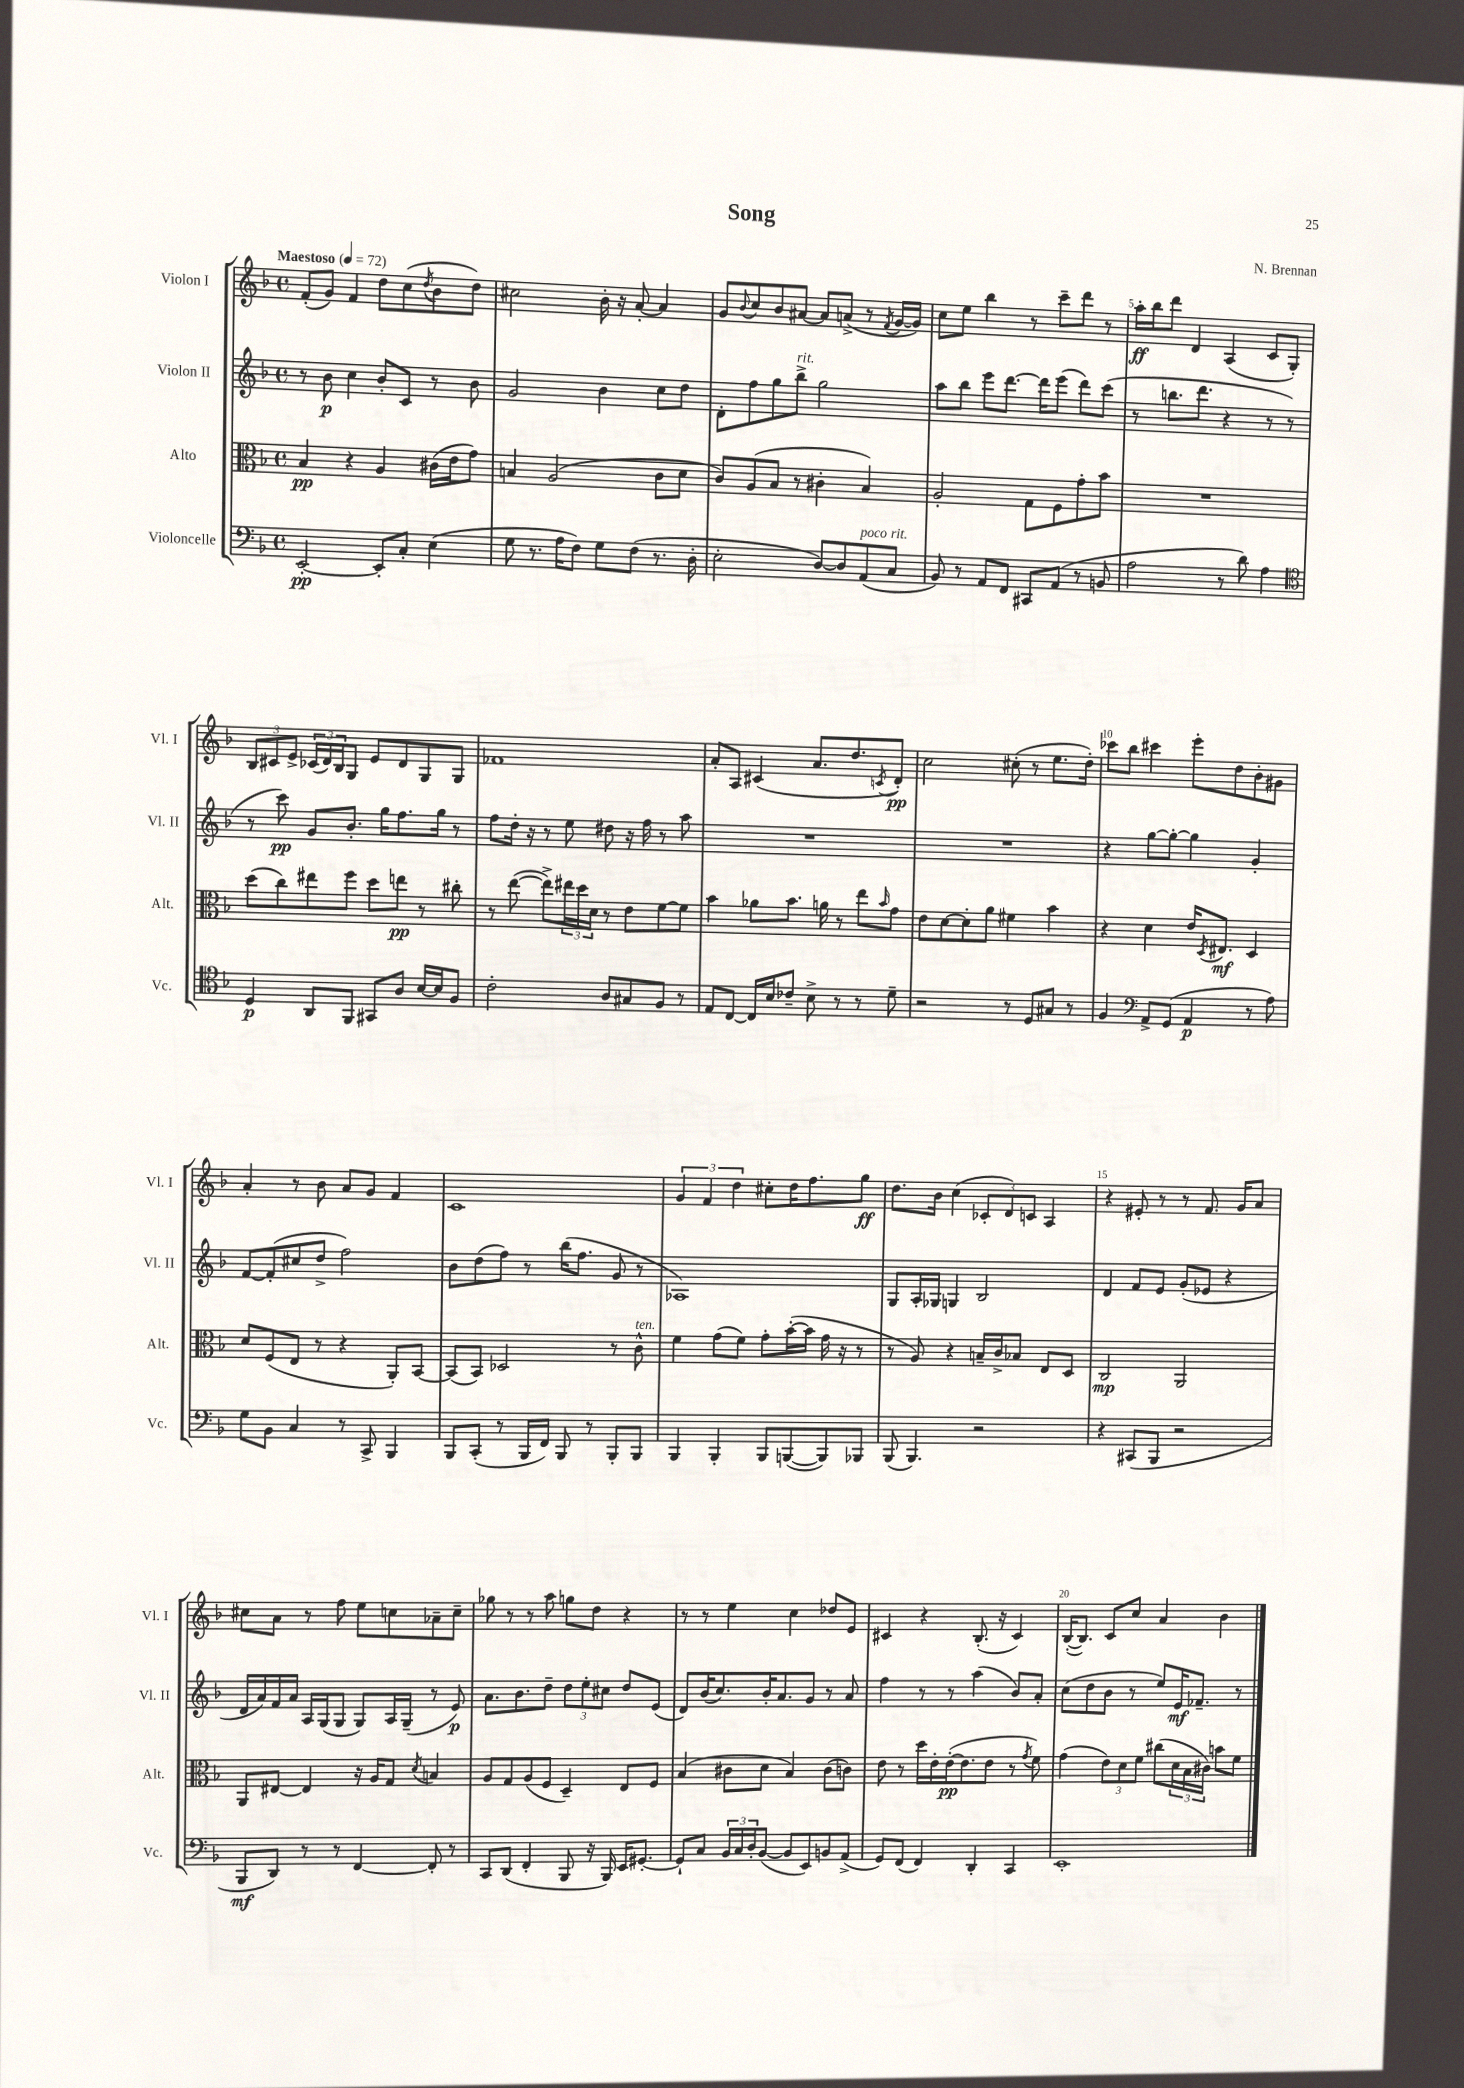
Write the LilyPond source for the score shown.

\header { title = "Song" composer = "N. Brennan" }
<<
\new StaffGroup <<
\new Staff = "s0" \with { instrumentName = "Violon I" shortInstrumentName = "Vl. I" } {
    \clef treble \key f \major \defaultTimeSignature \time 4/4 \tempo "Maestoso" 4 = 72
    f'8-.( g'8) f'4 d''8 c''8( \acciaccatura { d''8 } bes'8 d''8) |
    cis''2 bes'16-. r16 a'8~-. a'4 |
    g'8 \appoggiatura { bes'8 } c''8 bes'8 ais'8~ ais'8 a'8->( r8 \acciaccatura { f'8 } g'16~ g'16) |
    c''8 e''8 bes''4 r8 c'''8-- d'''8 r8 |
    a''16-.\ff bes''16 d'''8 d'4 a4( c'8 g8-.) |
    \tuplet 3/2 { bes8 cis'8 e'8-> } \tuplet 3/2 { ces'16( d'16) bes16 } g8 e'8 d'8 g8 g8 |
    fes'1 |
    a'8-. a8 cis'4( a'8. d''8. \acciaccatura { c'8 } d'8-.\pp) |
    c''2 cis''8-.( r8 e''8. d''16-.) |
    ces'''8 bes''8 cis'''4 e'''8-. d''8 bes'8-. gis'8 |
    a'4-. r8 bes'8 a'8 g'8 f'4 |
    c'1 |
    \tuplet 3/2 { g'4 f'4 d''4 } cis''8-. d''16 f''8. g''8\ff |
    d''8. bes'16 c''4( \tuplet 3/2 { ces'8-. d'8) c'8 } a4 |
    r4 eis'8-. r8 r8 f'8. g'16 a'8 |
    cis''8 a'8 r8 f''8 e''8 c''8 aes'8-- c''8-- |
    ges''8 r8 r8 a''8 g''8 d''8 r4 |
    r8 r8 e''4 c''4 des''8 e'8 |
    cis'4 r4 bes8.-.( r16 cis'4) |
    bes16~-.( bes8.) c'8 c''8 a'4 bes'4 \bar "|." |
}
\new Staff = "s1" \with { instrumentName = "Violon II" shortInstrumentName = "Vl. II" } {
    \clef treble \key f \major \defaultTimeSignature \time 4/4
    r8 bes'8\p c''4 bes'8-. c'8 r8 bes'8 |
    g'2 bes'4 c''8 d''8 |
    d'8-. f''8 g''8 bes''8->^\markup { \italic "rit." } g''2 |
    a''8 bes''8 e'''8 d'''8.~ d'''16 e'''8( d'''8) c'''8( |
    r8 b''8. d'''8. r4 r8 r8 |
    r8 c'''8\pp) g'8 bes'8.-. g''16 f''8. g''16 r8 |
    f''8 d''16-. r16 r8 e''8 dis''8 r16 f''16 r8 a''8 |
    R1 |
    R1 |
    r4 g''8~ g''8~-. g''4 g'4-. |
    f'8~ f'8-.( cis''8 d''8-> f''2) |
    bes'8 d''8( f''8) r8 bes''16( f''8. g'8 r8 |
    aes1) |
    g8 a16-. ges16 g4 bes2 |
    d'4 f'8 e'8 g'8-.( ees'8 r4 |
    d'16 a'16) f'16 a'16 a16 g16( g8 g8) a16 g16--( r8 e'8\p) |
    a'8. bes'8. d''8-- \tuplet 3/2 { d''8 e''8-. cis''8 } d''8 e'8( |
    d'8) bes'16( c''8.) bes'16-. a'8. g'8 r8 a'8 |
    f''4 r8 r8 a''4( bes'8) a'8-. |
    c''8( d''8 bes'8 r8 e''8) e'16\mf fes'8.-- r8 \bar "|." |
}
\new Staff = "s2" \with { instrumentName = "Alto" shortInstrumentName = "Alt." } {
    \clef alto \key f \major \defaultTimeSignature \time 4/4
    bes4\pp r4 a4 cis'16( e'16 g'8) |
    b4 a2( c'8 d'8 |
    c'8) a8( bes8 r8 cis'4-. bes4) |
    a2-. g8 f8 g'8-. bes'8 |
    R1 |
    d''8( c''8) eis''8 f''8 d''8 e''8\pp r8 cis''8-. |
    r8 e''8~( e''8->) \tuplet 3/2 { eis''16 d''16 d'16 } r8 e'8 f'8~ f'8 |
    bes'4 aes'8 bes'8. a'16 r8 e''8 \grace { bes'16 } g'8 |
    e'8 d'8~ d'8-. a'8 fis'4 bes'4 |
    r4 d'4 e'16 \acciaccatura { d8 } eis8.\mf d4 |
    d'8 f8( e8 r8 r4 a,8-.) bes,8~ |
    bes,8( bes,8) des2 r8 c'8-^^\markup { \italic "ten." } |
    f'4 g'8( f'8) g'8-. bes'16~-.( bes'16 g'16 r16 r8 |
    r8 a8) r4 b16-- c'16-> bes8 e8 d8 |
    c2\mp a,2 |
    a,8 eis8~ eis4 r16 a16 g8 \acciaccatura { d'8 } b4 |
    a8 g8 a8( f8 d4--) e8 f8 |
    bes4( cis'8 d'8 bes4) cis'8( c'8) |
    e'8 r8 d''16 e'16-. e'16~-.\pp( e'8. e'8 r8 \acciaccatura { g'8 } f'8) |
    g'4( \tuplet 3/2 { e'8) d'8 f'8 } cis''8( \tuplet 3/2 { d'16 bes16 cis'16) } b'8 f'8 \bar "|." |
}
\new Staff = "s3" \with { instrumentName = "Violoncelle" shortInstrumentName = "Vc." } {
    \clef bass \key f \major \defaultTimeSignature \time 4/4
    e,2~-.\pp e,8-. c8-. e4( |
    g8 r8. a16 f8) g8 f8( r8. d16-. |
    e2-. d8~) d8 a,8^\markup { \italic "poco rit." }( c8 |
    bes,8) r8 a,8 f,8 cis,8 a,8( r8 b,8 |
    a2 r8 d'8) a4 |
    \clef tenor d4\p a,8 f,8 gis,8 a8 bes16~ bes16 f8 |
    c'2-. a8 gis8 f8 r8 |
    e8 c8~ c16 bes16 ces'8-- bes8-> r8 r8 d'8-- |
    r2 r8 d8 gis8 r8 |
    f4 \clef bass a,8-> g,8( a,4\p r8 a8) |
    g8 bes,8 c4 r8 c,8-> bes,,4 |
    bes,,8 c,8-.( r8 bes,,16 f,16) bes,,8 r8 bes,,8-. bes,,8 |
    bes,,4 bes,,4-. bes,,8 b,,8~( b,,8) bes,,8 |
    bes,,8( bes,,4.) r2 |
    r4 cis,8( bes,,8 r2 |
    bes,,8\mf d,8) r8 r8 f,4~ f,8-. r8 |
    c,8 d,8( f,4-. bes,,8 r16 bes,,16) e,16 gis,8.~-. |
    gis,8-! c8 \tuplet 3/2 { bes,16 c16 d16-. } bes,8~( bes,8 e,8) b,8 a,8->( |
    g,8) f,8( f,4) d,4-. c,4 |
    e,1-. \bar "|." |
}
>>
>>
\layout { \context { \Score \override BarNumber.break-visibility = ##(#f #t #t) barNumberVisibility = #(every-nth-bar-number-visible 5) } }
